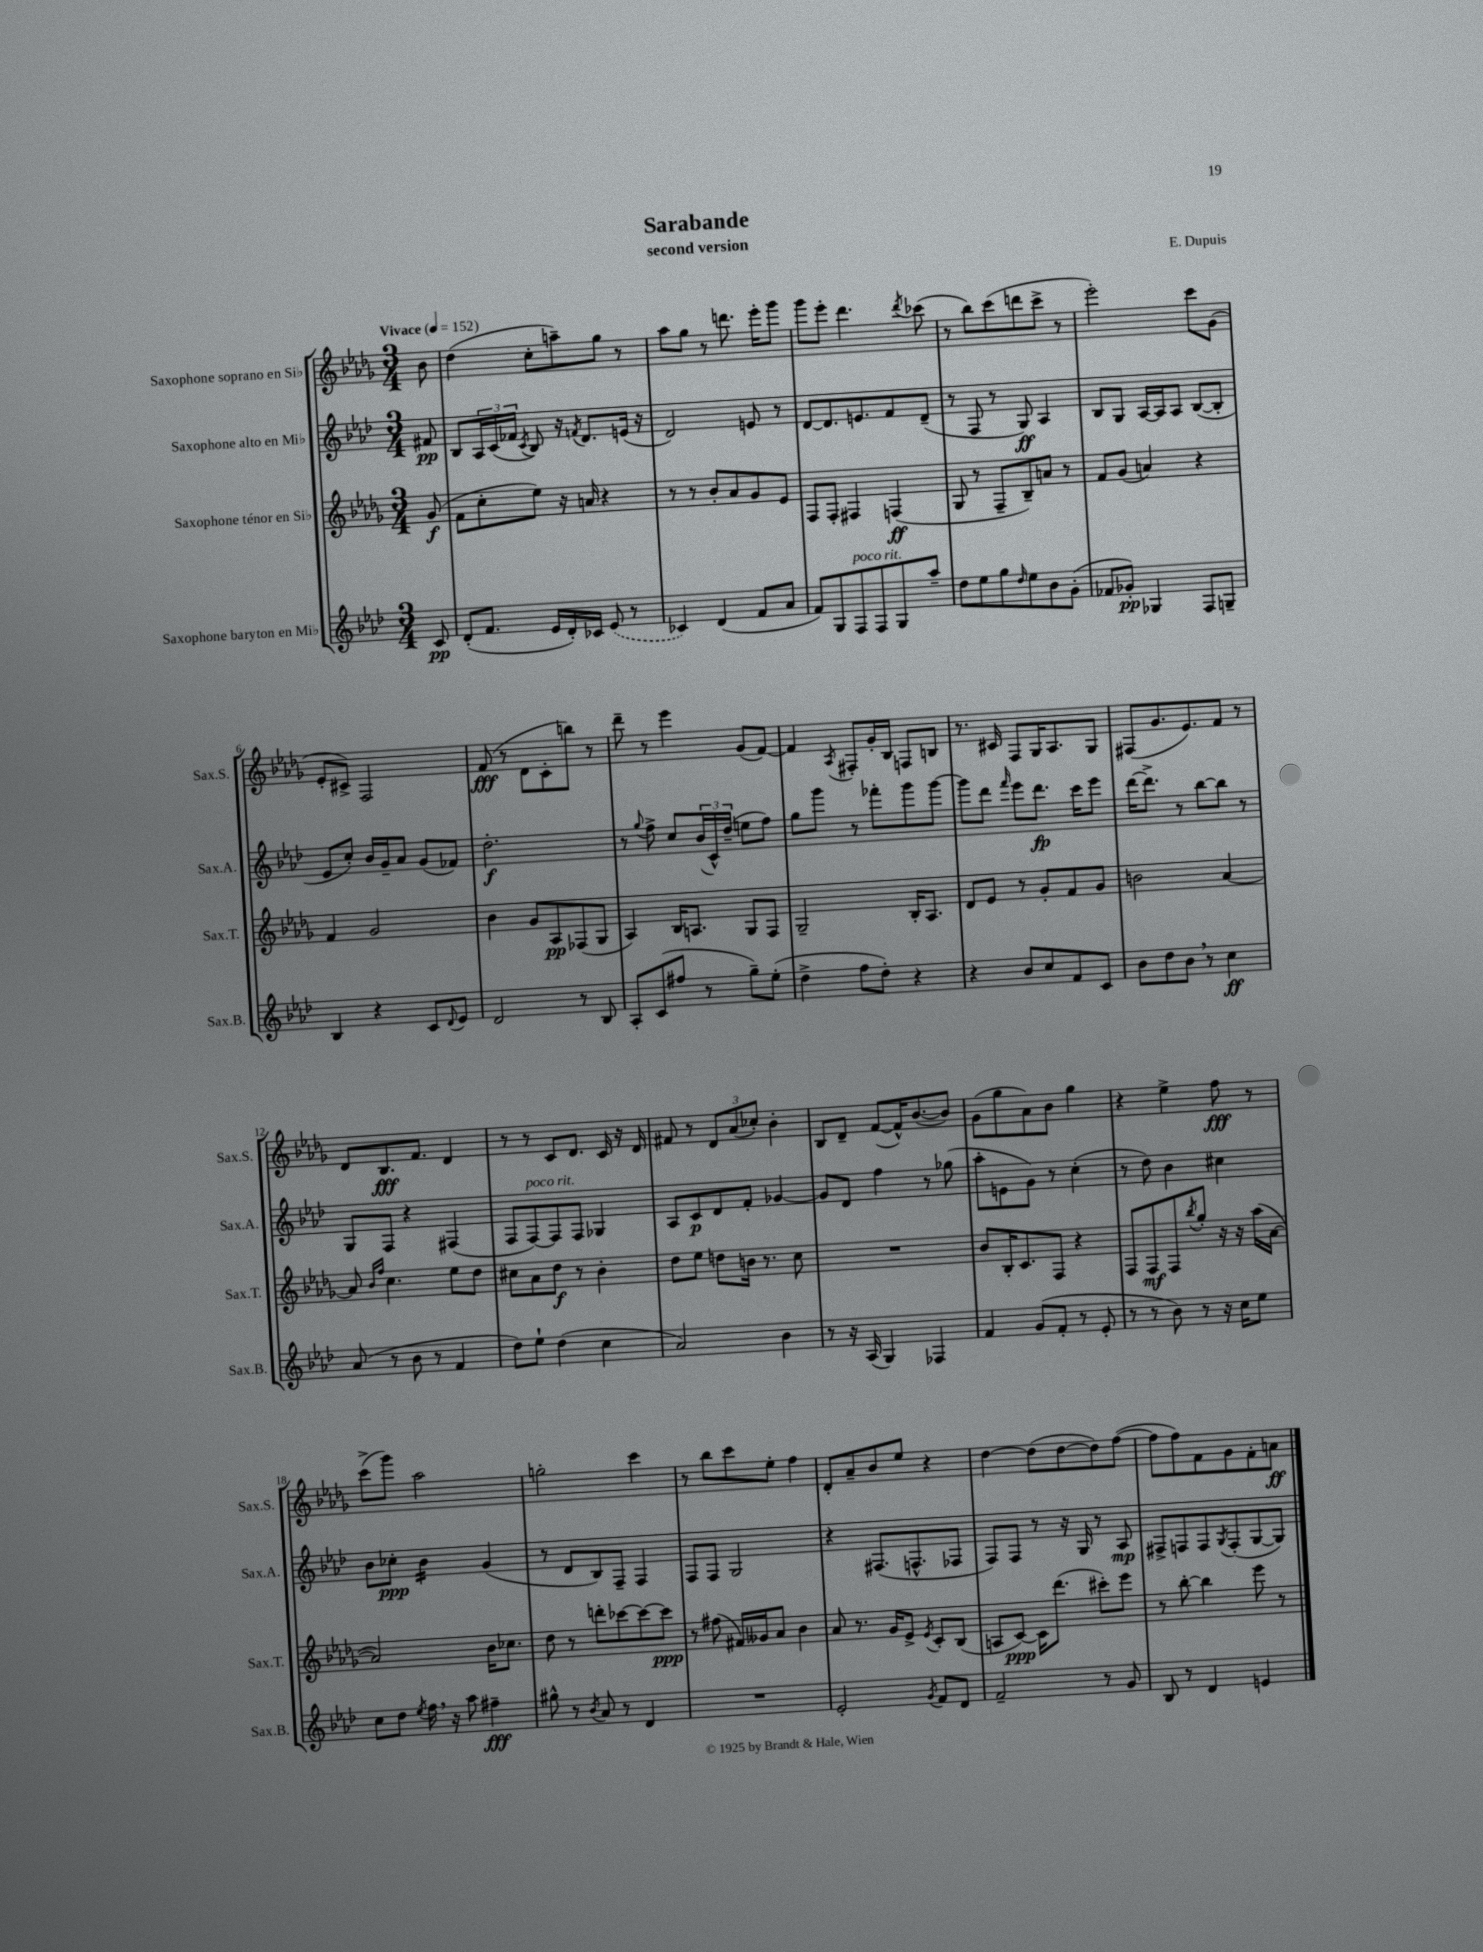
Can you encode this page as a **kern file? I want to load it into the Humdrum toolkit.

**kern	**kern	**kern	**kern
*staff4	*staff3	*staff2	*staff1
*clefG2	*clefG2	*clefG2	*clefG2
*k[b-e-a-d-]	*k[b-e-a-d-g-]	*k[b-e-a-d-]	*k[b-e-a-d-g-]
*M3/4	*M3/4	*M3/4	*M3/4
*MM152	*MM152	*MM152	*MM152
8c	(8g-	8f#	8b-
=	=	=	=
(8d-'	8f	8B-	(4dd-
8.f	8cc'	24A-	.
.	.	(24c	.
.	.	24f-	.
.	.	8qc	.
.	8ee-)	8B-)	8cc'
16e-	.	.	.
16d-')	16r	16r	8aa~)
.	.	8qf	.
16c-	16a	8.d-	.
(8e-	4r	.	8gg-
8r	.	(16e	8r
.	.	16r	.
=	=	=	=
4c-)	8r	2d-)	8aa-
.	8r	.	8gg-
(4d-	8b-'	.	8r
.	8a-	.	8.ddd
8f	8g-	8e	.
.	.	.	16eee-'
8a-	8e-	8r	8ggg-
=	=	=	=
8f)	8F	[8d-	8ggg-
8G	8F'	8.d-]	8eee-'
8F	4F#	.	4.ddd-
.	.	8.e	.
8F	.	.	.
8G	(4F	8f	.
.	.	.	8qddd-
8aa-~	.	(8d-~	(8ccc-
=	=	=	=
8dd-	8G-	8r	8r
8ee-	8r	8F	8bb-)
8gg	8F~	8r	(8ccc
16qqdd-	.	.	.
8ee-	8B-~)	8G)	8ddd
8b-	8a	4A-	8ccc^
(8g'	8r	.	8r
=	=	=	=
8f-	8f	8B-	2eee-')
8g-')	(8g-	8G	.
4G-	4a)	[16A-	.
.	.	16A-]	.
.	.	8A-	.
8F	4r	([8B-	8ccc
8G~	.	8B-']	(8g-
=	=	=	=
4B-	4f	8e-	8e-'
.	.	8cc')	8c#^)
4r	2g-	16b-	2F
.	.	16g~	.
.	.	8a-	.
8c	.	(8g	.
8qqd-	.	.	.
8e-	.	8f-)	.
=	=	=	=
2d-	4b-	2.dd-'	(8f
.	.	.	8r
.	8g-	.	8d-
.	8A-	.	8c'
8r	(8F-	.	8bb)
8B-	8G-	.	8r
=	=	=	=
8A-'	4A-)	8r	8ddd-~
.	.	8qqgg	.
(8c	.	8ff^	8r
8ff#	16B-	8cc	4eee-
.	8.A	.	.
8r	.	(24b-	.
.	.	24c^^)	.
.	.	(24dd-~	.
8gg~)	8G-	8ee	(8g-
(8ee-'	8F	8ff)	[8f)
=	=	=	=
4dd-^	2G-~	8gg	4f]
.	.	8ggg	.
.	.	.	8qA-
8ff	.	8r	8F#'
8dd-')	.	8fff-'	16g-'
.	.	.	16B-
4r	16B-'	8ggg	8F
.	8.A-	.	.
.	.	[8ggg	8B
=	=	=	=
4r	8d-	8ggg]	8.r
.	8e-	8ddd-	.
.	.	.	16c#
.	.	16qqfff	.
8b-	8r	8eee-	8F
8cc	8g-'	8.ddd-	16G-
.	.	.	8.A-
8f	8f	.	.
.	.	16ccc	.
8c	8g-	8eee-	8G-
=	=	=	=
8b-	2b	[16ddd-	(8F#
.	.	8.ddd-^]	.
8dd-	.	.	8.g-
8b-	.	8r	.
.	.	.	8.e-)
8r	.	[8bb-	.
4cc	[4a-	8bb-]	8f
.	.	8r	8r
=	=	=	=
(8a-	8a-]	8G	8d-
.	16qqb-	.	.
.	16qqff	.	.
8r	4.cc	8F	8.B-
8b-	.	4r	.
.	.	.	8.f
8r	.	.	.
4f	8ee-	(4F#	4d-
.	8dd-	.	.
=	=	=	=
8dd-)	8cc#	8F	8r
8ee-`	8a-	[8F)	8r
(4dd-	8dd-	8F]	8c
.	8r	8F	8.d-
4cc	4b-'	4G-	.
.	.	.	16c
.	.	.	16r
.	.	.	16d-
=	=	=	=
2a-)	8dd-	8A-	8f#
.	8ee-	8c	8r
.	8dd	8d-	12d-
.	.	.	(12a-
.	16b	8f'	.
.	.	.	12cc-')
.	8.r	.	.
4b-	.	[4g-	4b-'
.	8cc	.	.
=	=	=	=
8r	2.r	8g-]	8B-
16r	.	8d-	8d-~
(16A-	.	.	.
4G)	.	4ff	([8f
.	.	.	16f^^])
.	.	.	([8.b-
4F-	.	8r	.
.	.	(8gg-	8b-])
=	=	=	=
4f	8b-	8aa-'	(8g-
.	16B-'	8e	8gg-
.	8.c	.	.
(8g	.	8g)	8a-)
8f'	8F	8r	8b-
8r	4r	(4cc'	4gg-
8e-'	.	.	.
=	=	=	=
8r	8F	8r	4r
8r	8F	8dd-)	.
8b-)	8F	4b-	4ee-^
.	8qbb-	.	.
8r	8gg-'	.	.
16r	16r	4cc#	8ff
16cc	16r	.	.
8ee-	(16aa-	.	8r
.	[16a-	.	.
=	=	=	=
8cc	2a-])	8b-	(8ccc^
8dd-	.	8cc-'	8ggg-)
8qee-	.	.	.
16ff	.	4b-	2aa-
16r	.	.	.
8aa-	.	.	.
4ff#~	16b-	(4g	.
.	8.cc-	.	.
=	=	=	=
8gg#^^	8dd-	8r	2gg'
8r	8r	8d-	.
8qb-	.	.	.
8a-	8ddd'	8B-)	.
8r	[8ccc-	8F~	.
4d-	8ccc-_	4F	4ccc
.	8ccc-]	.	.
=	=	=	=
2.r	8r	8F	8r
.	(8ff#	8F	8bb-
.	16f#)	2G	8ccc
.	16g--	.	.
.	8a-	.	8ee-'
.	4b-	.	4ff
=	=	=	=
2e-'	8a-	4r	8d-'
.	8.r	.	8a-~
.	.	(8.F#	8b-
.	16g-	.	.
.	8e-^	.	8ee-
.	.	8.F^^	.
8qg	8qe-	.	.
8f	8c'	.	4r
8d-	(8B-	8F-	.
=	=	=	=
2f~	8A	8F)	[4dd-
.	[8c)	8F	.
.	16c]	8r	(8dd-]
.	(8.ddd-	.	.
.	.	16r	[8dd-
.	.	16G	.
8r	8ccc#')	8r	8dd-])
8g	8eee-	8A-	([8ff
=	=	=	=
8B-	8r	8F#^	8ff]
8r	[8bb-'	8F	8ff)
4d-	4bb-]	8F	8f
.	.	8qG	.
.	.	(8F'	8g-
4e	8eee-	[8G	8f'
.	8r	8G])	8a
==	==	==	==
*-	*-	*-	*-
